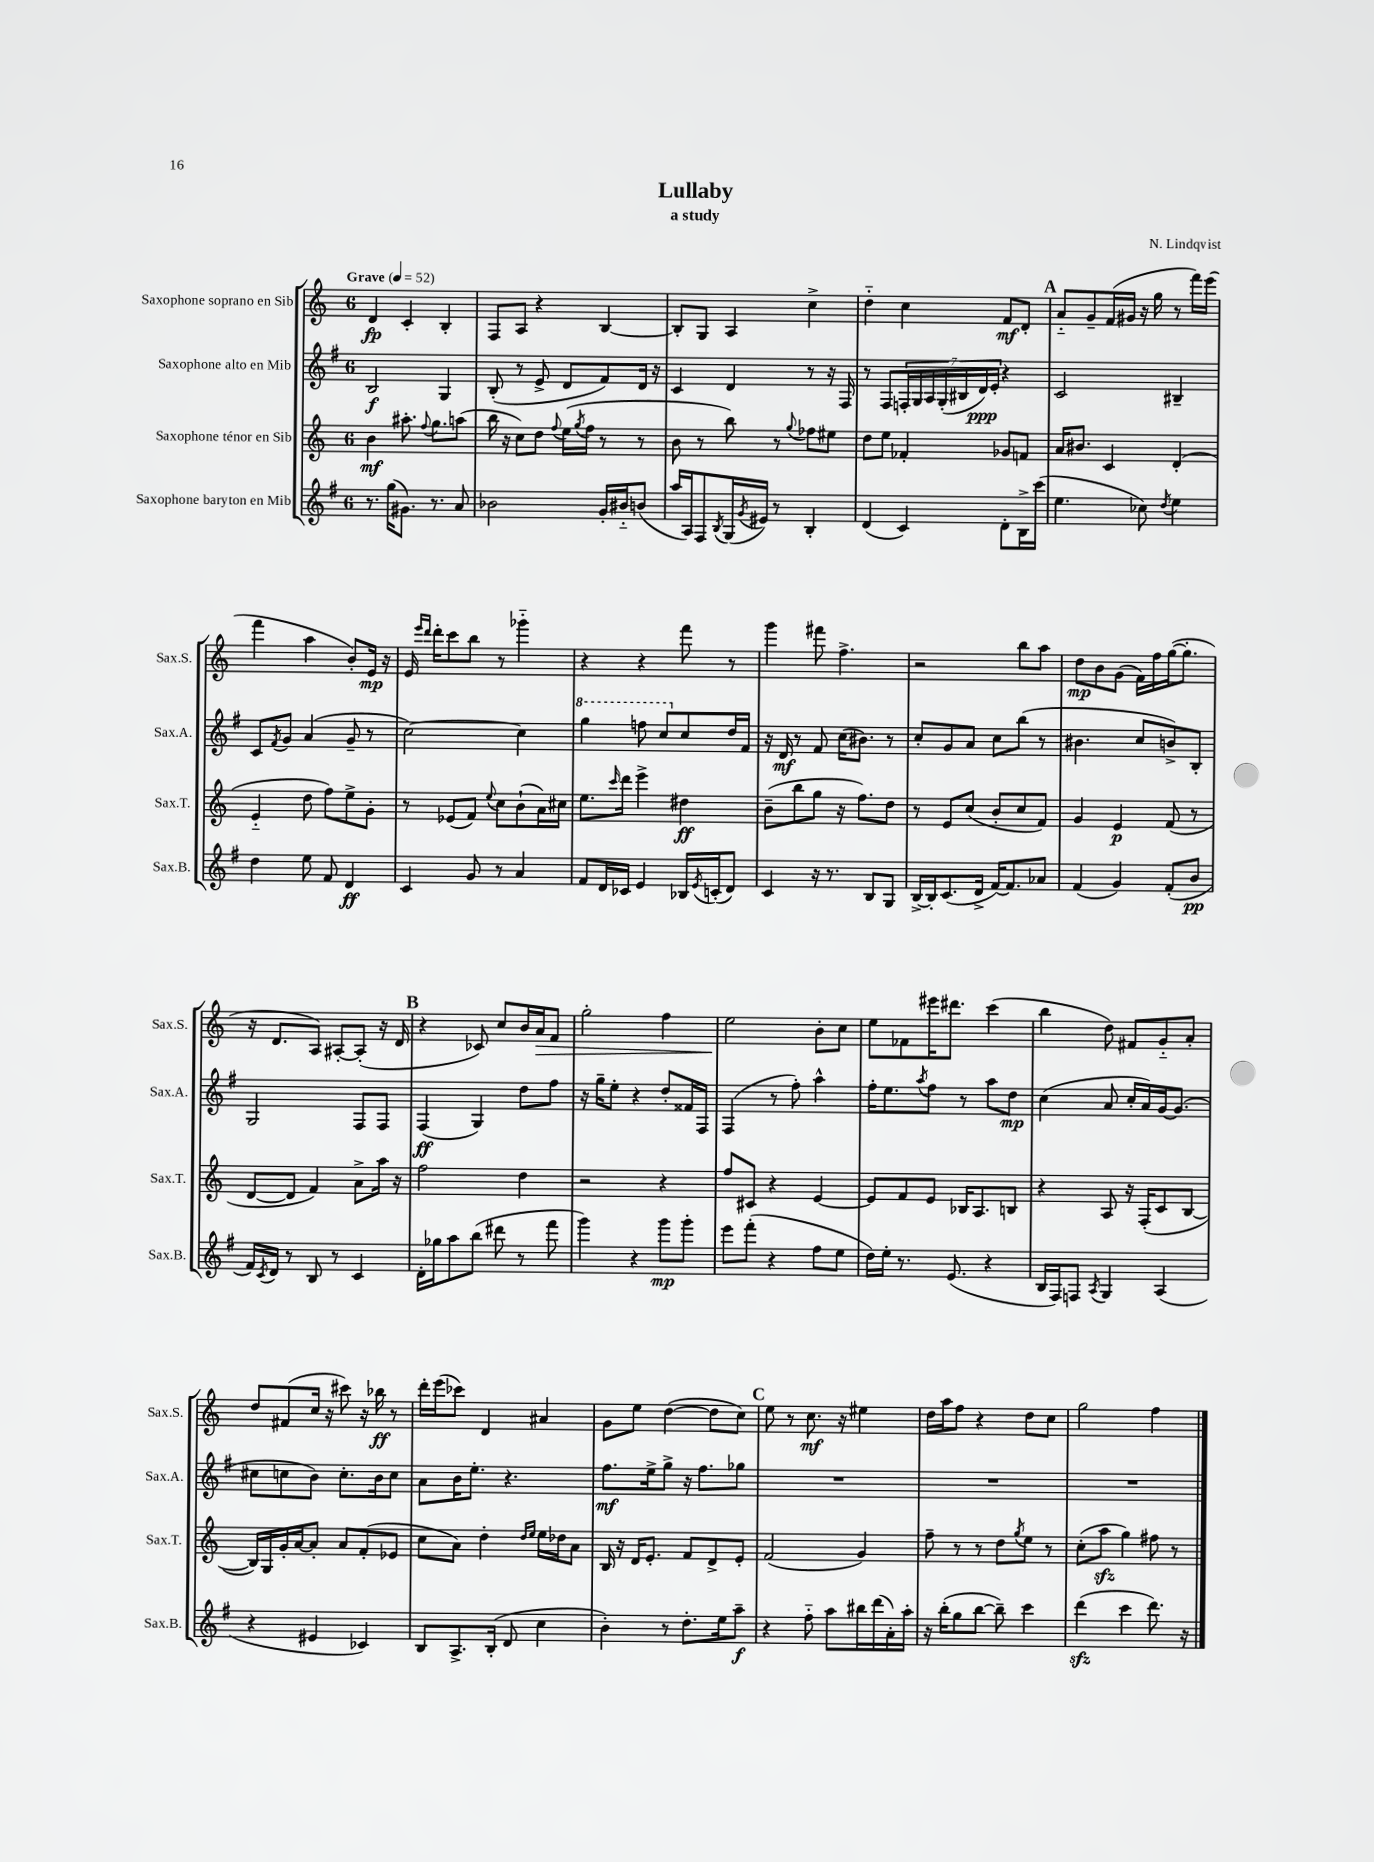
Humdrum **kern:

**kern	**kern	**kern	**kern
*staff4	*staff3	*staff2	*staff1
*clefG2	*clefG2	*clefG2	*clefG2
*k[f#]	*k[]	*k[f#]	*k[]
*M6/8	*M6/8	*M6/8	*M6/8
*MM52	*MM52	*MM52	*MM52
8.r	4b	2B	4d
(16gg	.	.	.
8.g#)	8.aa#'	.	4c'
.	8qqff	.	.
8.r	8.gg	.	.
.	.	4G	4B'
8a	(8aa	.	.
=	=	=	=
2b-	16bb	(8B'	8F
.	16r	.	.
.	8cc)	8r	8A
.	8dd	8e^	4r
.	8qqff	.	.
.	(16ee	8d	.
.	8qgg	.	.
.	16ff	.	.
16g'	8r	8f#)	[4B
16b#'~	.	.	.
(8b	8r	16d	.
.	.	16r	.
=	=	=	=
16aa	8b	4c	8B']
16A)	.	.	.
8F#	8r	.	8G
8qB	.	.	.
(16G	8bb)	4d	4A
8qg	.	.	.
16e#)	.	.	.
8r	8r	.	.
.	8qqgg	.	.
4B'	8ff-	8r	4cc^
.	8ee#	16r	.
.	.	16F#	.
=	=	=	=
(4d	8dd	8r	4dd'~
.	8ee	8F#	.
4c)	4f-'	28F'	4cc
.	.	28G	.
.	.	28A	.
.	.	(28G'	.
.	.	28B#	.
.	.	28d)	.
.	.	28e'	.
8d'	8g-	4r	8f
16B^	8f	.	8d'
(16ccc	.	.	.
=	=	=	=
4.ee	16a	2c	8a'~
.	8.b#	.	.
.	.	.	8g~
.	4c	.	(16f
.	.	.	16g#
8cc-)	.	.	16r
.	.	.	16gg
8qdd	.	.	.
4ee	(4d'	4B#~	8r
.	.	.	16fff)
.	.	.	(16eee
=	=	=	=
4dd	4e'~	8c	4fff
.	.	8qf#	.
.	.	8g	.
8ee	8dd	(4a	4aa
8f#	8ff)	.	.
4d	8ee^	8g~	8b')
.	8g'	8r	16e
.	.	.	16r
=	=	=	=
4c	8r	[2cc)	16e
.	.	.	16qqeee
.	.	.	16qqddd
.	.	.	16ddd'
.	(8e-	.	8ccc
8g	8f)	.	8bb
.	8qqee	.	.
8r	8cc	.	8r
4a	(8b`	4cc]	4ggg-'~
.	16a)	.	.
.	16cc#	.	.
=	=	=	=
8f#	8.ee	4ggg	4r
16d	.	.	.
.	16qqccc	.	.
16c-	16ddd	.	.
4e	4eee^	8fff	4r
.	.	8ccc	.
16B-	4dd#	8cc	8fff
8qe	.	.	.
(16c'	.	.	.
8d)	.	16dd	8r
.	.	16f#	.
=	=	=	=
4c	(8b~	16r	4ggg
.	.	16d	.
.	8bb	8r	.
16r	8gg	8f#	8fff#
8.r	.	.	.
.	16r	(16cc	4.ff^
.	8.ff)	8.b#)	.
8B	.	.	.
8G	8dd	8r	.
=	=	=	=
[16B^	8r	8cc'	2r
16B']	.	.	.
(8.c	8e	8g	.
.	(8cc	8a	.
16d^	.	.	.
[16f#)	8b'	8cc	.
8.f#]	.	.	.
.	8cc	(8bb	8bb
8a-	8f)	8r	8aa
=	=	=	=
(4f#	4g	4.b#	8dd
.	.	.	8b
4g)	4e	.	(8g
.	.	8cc	16f)
.	.	.	16ff
(8f#'	(8f	8b^)	([16gg
.	.	.	8.gg']
8b	8r	8B'	.
=	=	=	=
16f#)	[8d	2G	16r
8qc	.	.	.
16d	.	.	8.d
8r	8d]	.	.
8B	4f)	.	8A)
8r	.	.	[8A#'
4c	8a^	8F#	(8A#']
.	16aa	8F#	16r
.	16r	.	16d
=	=	=	=
16d'	2ff	(4F#	4r
16gg-	.	.	.
8aa	.	.	.
(8bb	.	4G)	8c-)
8ddd#	.	.	8cc
8r	4dd	8dd	16b
.	.	.	16a
8fff#	.	8ff#	8f
=	=	=	=
4ggg)	2r	16r	2gg'
.	.	16gg~	.
.	.	8ee'	.
4r	.	4r	.
8ggg	4r	8dd'	4ff
8ggg'	.	16f##	.
.	.	16F#	.
=	=	=	=
8eee	8ff	(4F#	2ee
(8fff#'	8c#	.	.
4r	4r	8r	.
.	.	8ff#')	.
8ff#	[4e	4aa^^	8b'
8ee	.	.	8cc
=	=	=	=
16dd)	8e]	16ff#'	8ee
16ee'	.	8.ee	.
8.r	8f	.	8f-
.	.	8qaa	.
.	8e	8ff#	16eee#
(8.e	.	.	8.ddd#
.	16B-	8r	.
.	8.A	.	.
4r	.	8aa	(4ccc
.	8B	8dd	.
=	=	=	=
16B	4r	(4cc	4bb
16F#)	.	.	.
8F	.	.	.
8qA	.	.	.
4G	8A	8a	8dd)
.	16r	16cc'	8f#
.	(16F'	16a)	.
(4A	8c	[16g	8g'~
.	.	(8.g]	.
.	[8B	.	8a'
=	=	=	=
4r	16B])	8cc#	8dd
.	16G	.	.
.	16g'	8cc	(8f#
.	[16a	.	.
4e#	8a']	8b)	16cc
.	.	.	16r
.	8a	8.cc'	8ccc#)
4c-)	(8f'	.	16r
.	.	16b	16bb-
.	8e-	8cc	8r
=	=	=	=
8B	8cc	8a	16ddd'
.	.	.	(16eee
8.A^	8a)	16b	8ccc-)
.	.	8.ee'	.
.	4dd'	.	4d
(16B'	.	.	.
8d	.	4.r	.
.	16qqdd	.	.
.	16qqee	.	.
4cc	16ee	.	4a#
.	16dd-	.	.
.	8a	.	.
=	=	=	=
4b')	16B	8.ff#	8g
.	16r	.	.
.	16d	.	8ee
.	8.e'	16ee^	.
8r	.	8gg^	([4dd
8.dd'	8f	16r	.
.	.	8.ff#	.
.	8d^	.	8dd]
16ee	.	.	.
8aa~	8e'	8gg-	8cc)
=	=	=	=
4r	(2f	2.r	8ee
.	.	.	8r
8ff#'~	.	.	8.cc
8aa	.	.	.
.	.	.	16r
16bb#	4g)	.	4ee#
(16ddd	.	.	.
16a')	.	.	.
16aa'	.	.	.
=	=	=	=
16r	8ff~	2.r	16dd
(16bb'	.	.	16aa
8gg	8r	.	8ff
[8bb	8r	.	4r
8bb~])	8dd	.	.
.	8qgg	.	.
4ccc	8ee	.	8dd
.	8r	.	8cc
=	=	=	=
(4ddd	(8cc'	2.r	2gg
.	8aa	.	.
4ccc	4gg)	.	.
8.ddd)	8ff#	.	4ff
.	8r	.	.
16r	.	.	.
==	==	==	==
*-	*-	*-	*-
